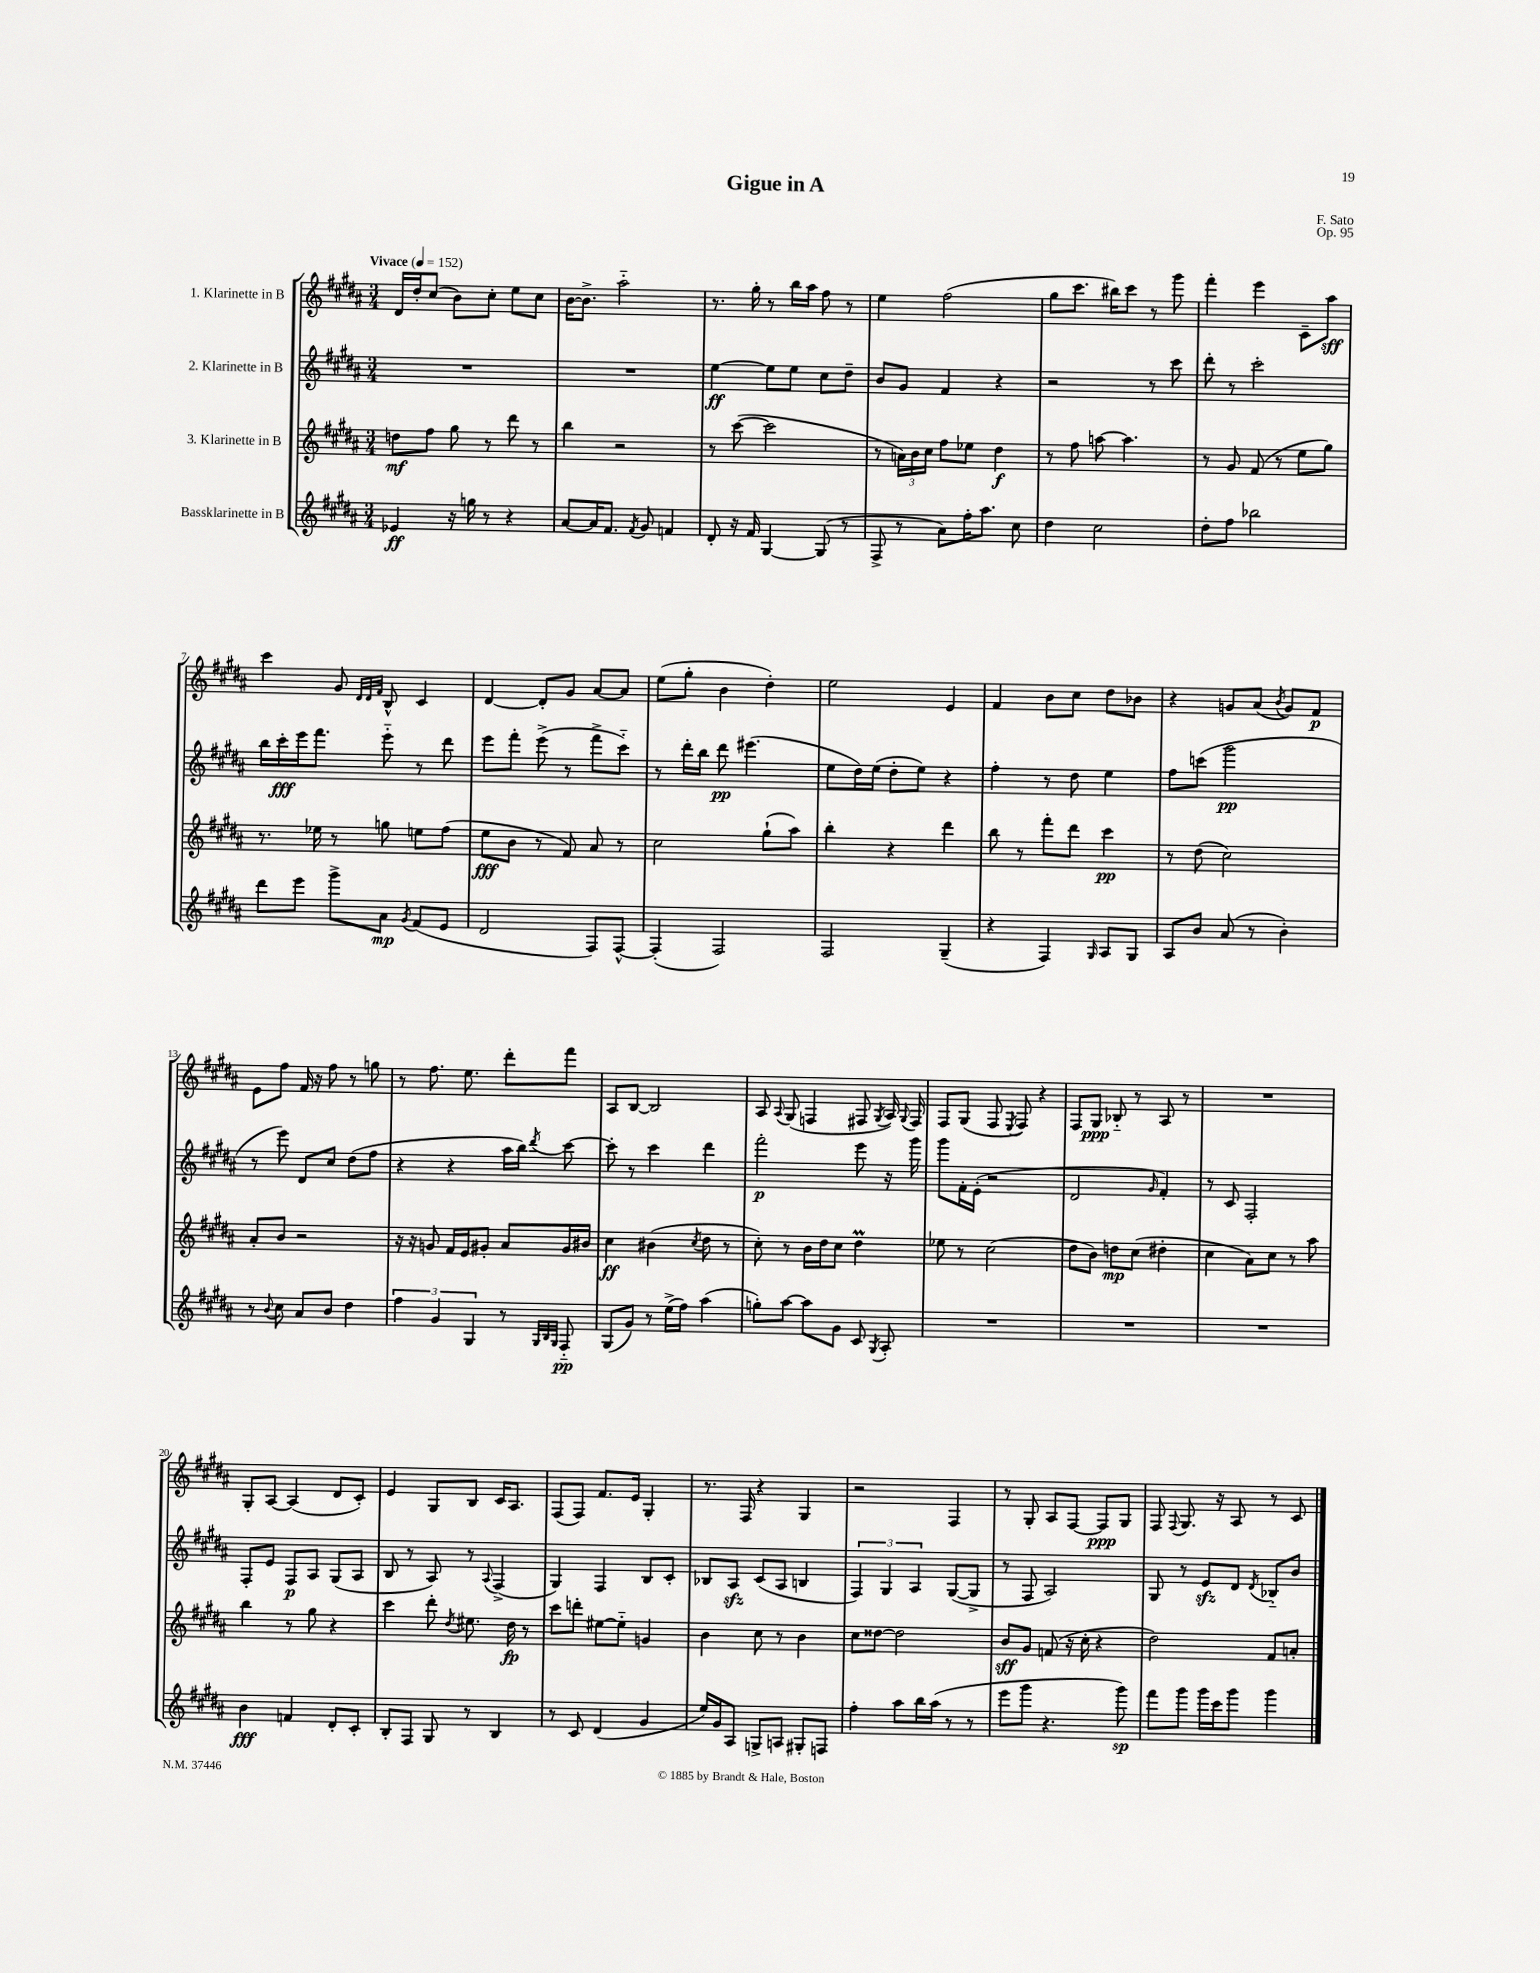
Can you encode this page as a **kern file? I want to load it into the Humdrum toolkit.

**kern	**kern	**kern	**kern
*staff4	*staff3	*staff2	*staff1
*clefG2	*clefG2	*clefG2	*clefG2
*k[f#c#g#d#a#]	*k[f#c#g#d#a#]	*k[f#c#g#d#a#]	*k[f#c#g#d#a#]
*M3/4	*M3/4	*M3/4	*M3/4
*MM152	*MM152	*MM152	*MM152
4e-	8dd	2.r	16d#
.	.	.	16dd#'
.	8ff#	.	(8cc#
16r	8gg#	.	8b)
16gg	.	.	.
8r	8r	.	8cc#'
4r	8ddd#	.	8ee
.	8r	.	8cc#
=	=	=	=
[8a#	4bb	2.r	[16b
.	.	.	8.b^]
16a#]	.	.	.
8.f#	.	.	.
.	2r	.	2aa#'~
8qf#	.	.	.
8g#	.	.	.
4f	.	.	.
=	=	=	=
8d#'	8r	[4ee	8.r
16r	([8ccc#	.	.
16f#	.	.	16gg#'
[4G#	2ccc#]	8ee]	8r
.	.	8ee	16bb
.	.	.	16aa#
(8G#]	.	8cc#	8ff#
8r	.	8dd#~	8r
=	=	=	=
8F#^	8r	8b	4ee
8r	24a)	8g#	.
.	24b	.	.
.	24cc#	.	.
8a#)	8ff#	4f#	(2ff#
16ff#'	8ee-	.	.
8.aa#	.	.	.
.	4dd#	4r	.
8cc#	.	.	.
=	=	=	=
4dd#	8r	2r	8gg#
.	8ff#	.	8.ccc#
2cc#	[8aa	.	.
.	.	.	16bb#)
.	4.aa]	.	8ccc#
.	.	8r	8r
.	.	8ccc#	8ggg#
=	=	=	=
8dd#'	8r	8ddd#'	4fff#'
8ff#	8g#	8r	.
2bb-	(8f#	2ccc#'	4eee
.	8r	.	.
.	8ee	.	8c#~
.	8gg#)	.	8aa#
=	=	=	=
8ddd#	8.r	16bb	4ccc#
.	.	16ccc#'	.
8eee	.	16eee	.
.	16ee-	8.fff#	.
8ggg#^	8r	.	8g#
.	.	.	32qqd#
.	.	.	32qqd#
.	.	.	32qqf#
8a#	8gg	8eee'~	8B^^
8qg#	.	.	.
(8f#	8ee	8r	4c#
8e	(8ff#	8ddd#	.
=	=	=	=
2d#	8ee	8eee	[4d#
.	8b	8fff#'	.
.	8r	(8eee^	8d#']
.	8f#)	8r	8g#
8F#)	8a#	8fff#^	[8a#
[8F#^^	8r	8ccc#'~)	8a#]
=	=	=	=
(4F#']	2cc#	8r	(8ee
.	.	16ddd#'	8gg#'
.	.	16bb	.
2F#)	.	8ddd#	4b
.	.	(4.eee#	.
.	(8gg#`	.	4dd#')
.	8aa#)	.	.
=	=	=	=
2F#	4bb'	8ee	2ee
.	.	16dd#)	.
.	.	(16ee	.
.	4r	8dd#'	.
.	.	8ee)	.
(4G#~	4ddd#	4r	4e
=	=	=	=
4r	8bb	4ff#'	4f#
.	8r	.	.
4F#)	8fff#'	8r	8b
.	8ddd#	8dd#	8cc#
16qqG#	.	.	.
8A#	4ccc#	4ee	8dd#
8G#	.	.	8b-
=	=	=	=
8A#	8r	8ff#	4r
8b	(8dd#	(8ccc	.
(8a#	2cc#)	2ggg#	8g
8r	.	.	(8a#
.	.	.	8qb
4b')	.	.	8g)
.	.	.	8f#
=	=	=	=
8r	8a#'	8r	8e
8qqb	.	.	.
8cc#	8b	8eee)	8ff#
8a#	2r	8d#	16f#
.	.	.	16r
8b	.	8cc#	8ff#
4dd#	.	(8dd#	8r
.	.	8ff#	8gg
=	=	=	=
6ff#	16r	4r	8r
.	16r	.	.
.	8g	.	8.ff#
6g#	.	.	.
.	16f#	4r	.
.	16e	.	8.ee
6G#	.	.	.
.	8g#'	.	.
8r	8a#	16aa#	8ddd#'
.	.	16bb)	.
32qqG#	.	.	.
32qqB	.	.	.
32qqG#	.	8qddd#	.
8F#'~	16g#	[8ccc#	8fff#
.	16b#	.	.
=	=	=	=
(8G#	4cc#	8ccc#']	8A#
8g#)	.	8r	[8B
8r	(4b#	4ccc#	2B]
(16ee^	.	.	.
16ff#)	.	.	.
.	8qcc#	.	.
(4aa#	8dd#	4ddd#	.
.	8r	.	.
=	=	=	=
8gg')	8cc#')	2fff#'	8A#
.	.	.	8qqA#
[8aa#	8r	.	(8G#
8aa#]	16b	.	4F
.	16dd#	.	.
8g#	8cc#	.	.
8c#	4dd#	8eee	8F#
8qG#	.	.	8qG#
8A#'	.	16r	16A#)
.	.	.	8qqG#
.	.	16ggg#	16F#
=	=	=	=
2.r	8ee-	8ggg#	8F#
.	8r	16f#'	(8G#
.	.	(16e'	.
.	(2cc#	2r	8F#
.	.	.	8qE
.	.	.	8F#)
.	.	.	4r
=	=	=	=
2.r	8dd#	2d#	8F#
.	8b)	.	8G#
.	8dd	.	8B-'~
.	(8cc#	.	8r
.	.	16qqg#	.
.	4dd#'	4f#')	8A#
.	.	.	8r
=	=	=	=
2.r	4cc#	8r	2.r
.	.	8c#	.
.	8a#)	2F#'	.
.	8cc#	.	.
.	8r	.	.
.	8aa#	.	.
=	=	=	=
4b	4bb	8F#'	8G#'
.	.	8e	[8A#
4f	8r	8F#	(4A#]
.	8gg#	8A#	.
8d#'	4r	(8G#	8d#
8c#'	.	8A#	8c#')
=	=	=	=
8B'	4ccc#	8B	4e
8F#	.	8r	.
8G#	8ddd#'	8A#)	8G#
.	8qdd#	.	.
8r	8.ee#	8r	8B
.	.	8qqA#	.
4B	.	(4F#^	16c#
.	16dd#	.	8.A#
.	8r	.	.
=	=	=	=
8r	8ccc#	4G#)	(8F#
8c#	8ddd'	.	8F#)
(4d#	[8ee#	4F#	8.f#
.	8ee#'~]	.	.
.	.	.	16e
4g#	4g	8B	4G#'
.	.	8c#'	.
=	=	=	=
16ee)	4b	8B-	8.r
16g#	.	.	.
8A#	.	8A#	.
.	.	.	16F#
8G^	8cc#	(8c#	4r
8A	8r	8A#	.
8G#'	4b	4B	4G#
8F	.	.	.
=	=	=	=
4ff#'	8cc#	6F#)	2r
.	[8dd##	.	.
.	.	6G#	.
8aa#	2dd##]	.	.
.	.	6A#	.
16bb	.	.	.
(16aa#	.	.	.
8r	.	([8G#	4F#
8r	.	8G#^]	.
=	=	=	=
8eee	8b	8r	8r
8ggg#	8g#	8F#	8G#'
4.r	(8f	2A#)	8A#
.	16r	.	[8F#
.	16cc#'	.	.
.	4r	.	8F#]
8ggg#)	.	.	8G#
=	=	=	=
8fff#	2dd#)	8G#	8F#
.	.	.	8qqF#
8ggg#	.	8r	8.G#
16ggg#	.	8e	.
16ccc#	.	.	16r
8ggg#	.	8d#	8A#
.	.	8qd#	.
4ggg#	8f#	8B-'~	8r
.	8a'	8b	8c#
==	==	==	==
*-	*-	*-	*-
